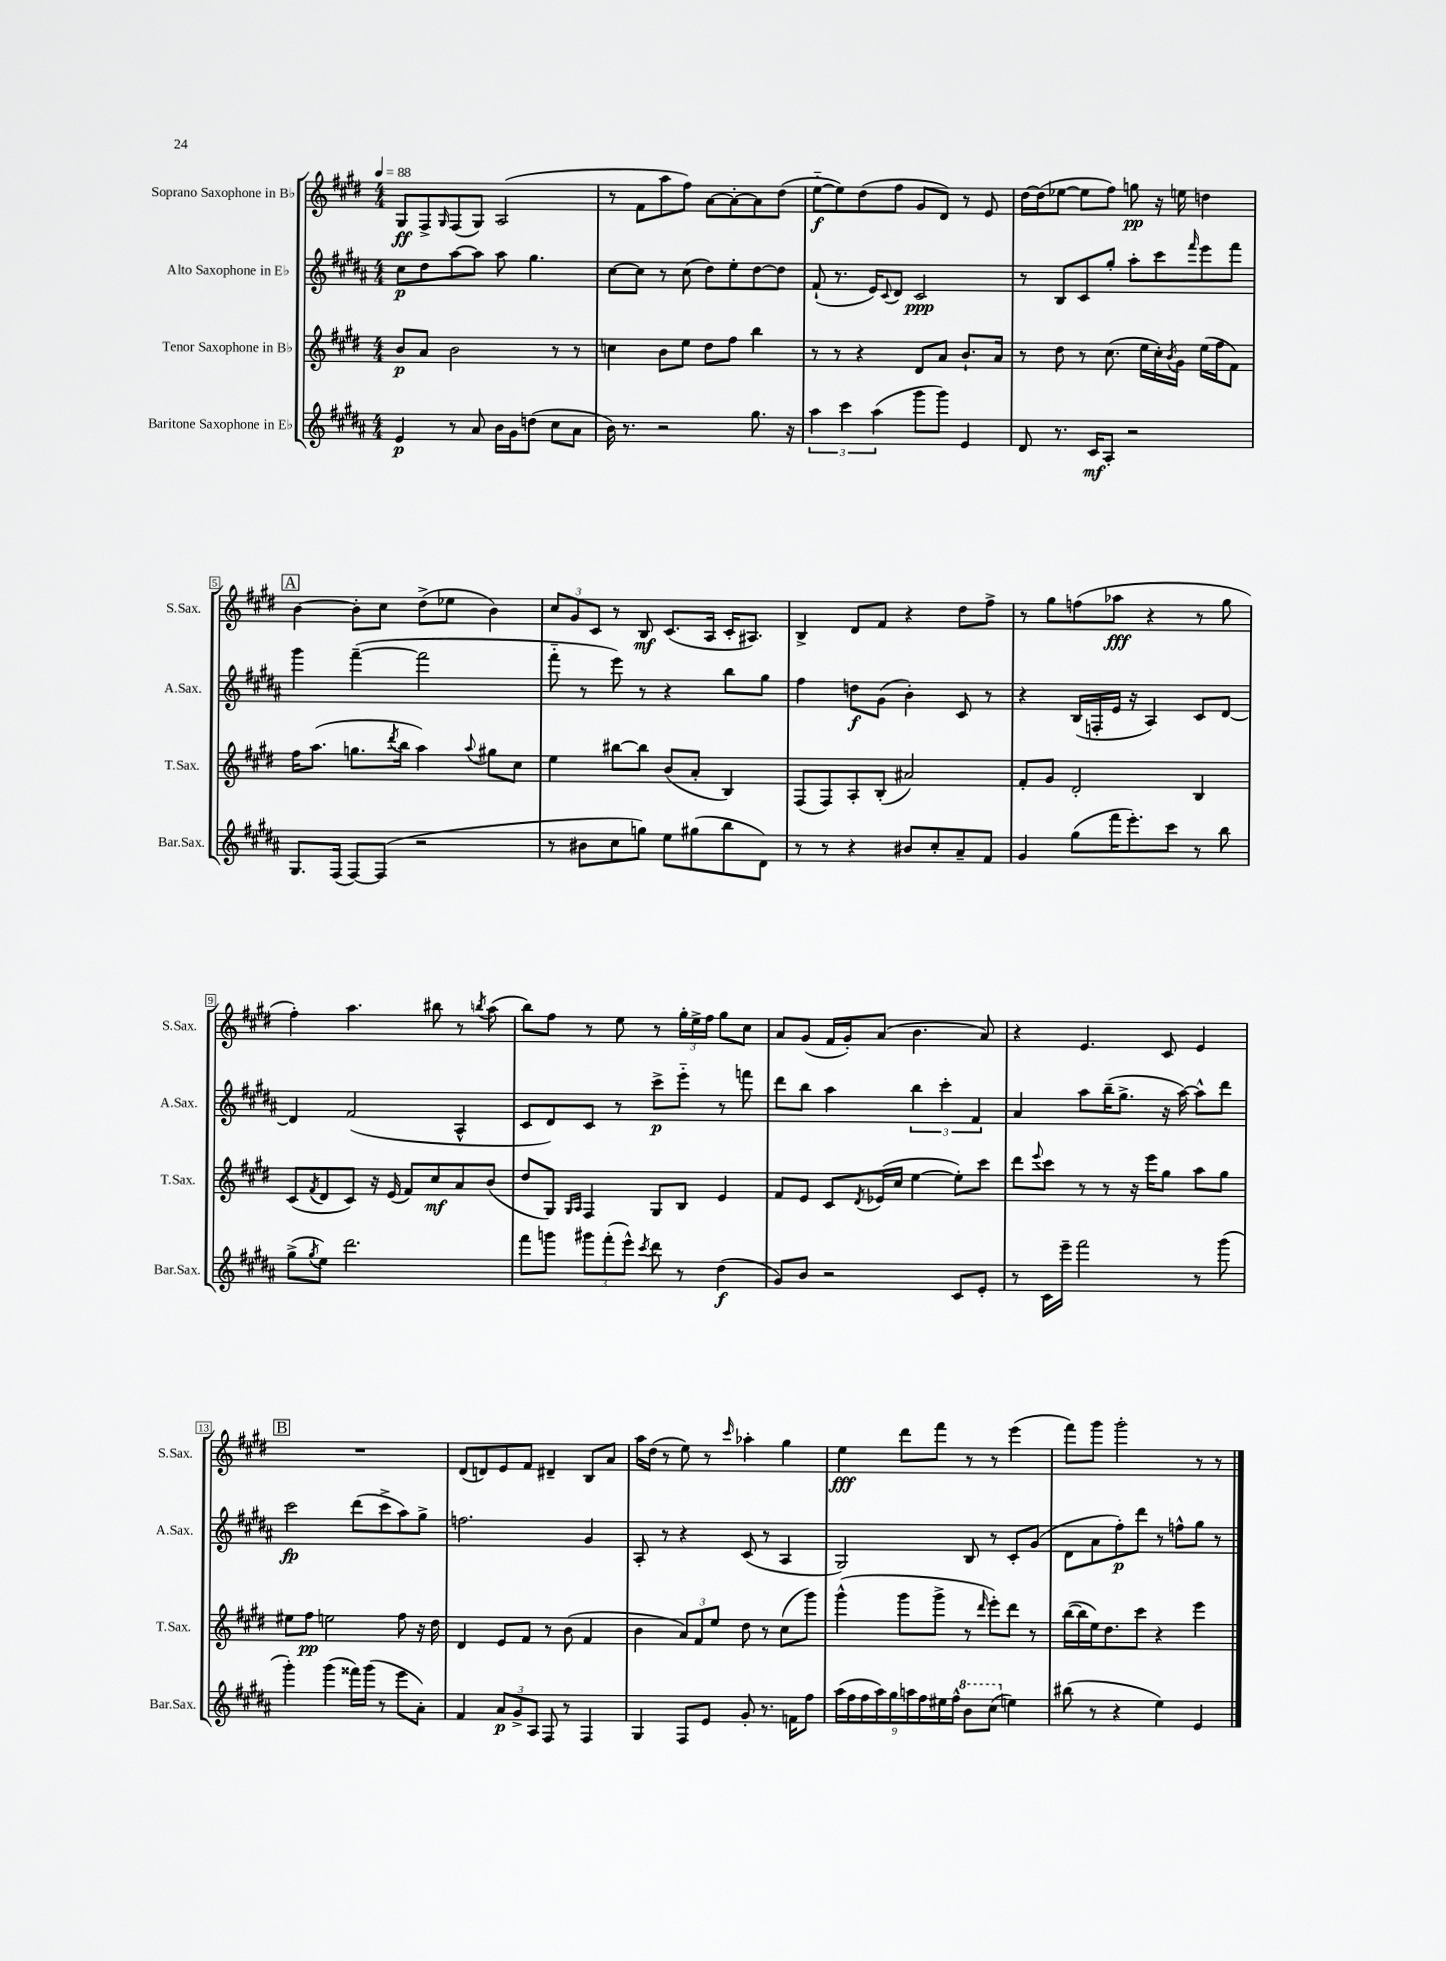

**kern	**dynam	**kern	**dynam	**kern	**dynam	**kern	**dynam
*part4	*part4	*part3	*part3	*part2	*part2	*part1	*part1
*staff4	*staff4	*staff3	*staff3	*staff2	*staff2	*staff1	*staff1
*I"Baritone Saxophone in E♭	*	*I"Tenor Saxophone in B♭	*	*I"Alto Saxophone in E♭	*	*I"Soprano Saxophone in B♭	*
*I'Bar.Sax.	*	*I'T.Sax.	*	*I'A.Sax.	*	*I'S.Sax.	*
*clefG2	*	*clefG2	*	*clefG2	*	*clefG2	*
*k[f#c#g#d#a#]	*	*k[f#c#g#d#]	*	*k[f#c#g#d#a#]	*	*k[f#c#g#d#]	*
*M4/4	*	*M4/4	*	*M4/4	*	*M4/4	*
*MM88	*	*MM88	*	*MM88	*	*MM88	*
=1	=1	=1	=1	=1	=1	=1	=1
4e/	p	8b/L	p	8cc#\L	p	8G#/L	ff
.	.	8a/J	.	8dd#\	.	8F#^/	.
.	.	.	.	.	.	16qqG#/	.
8r	.	2b\	.	[8aa#\	.	(8F#/	.
8a#/	.	.	.	8aa#\J]	.	8G#/J)	.
16b\LL	.	.	.	8aa#\	.	(2A/	.
16g#\J	.	.	.	.	.	.	.
(8ddn\J	.	.	.	4.gg#\	.	.	.
8cc#\L	.	8r	.	.	.	.	.
8a#\J	.	8r	.	.	.	.	.
=2	=2	=2	=2	=2	=2	=2	=2
16b\)	.	4ccn\	.	[8cc#\L	.	8r	.
8.r	.	.	.	.	.	.	.
.	.	.	.	8cc#\J]	.	8f#\L	.
2r	.	8b\L	.	8r	.	8aa\	.
.	.	8ee\J	.	(8cc#\	.	8ff#\J)	.
.	.	8dd#\L	.	8dd#\L)	.	[8a\L	.
.	.	8ff#\J	.	8ee'\	.	8a'\_	.
8.gg#\	.	4bb\	.	[8dd#\	.	8a\]	.
.	.	.	.	8dd#\J]	.	(8dd#\J	.
16r	.	.	.	.	.	.	.
=3	=3	=3	=3	=3	=3	=3	=3
6aa#\	.	8r	.	(8f#`/	.	[8ee\L	f
.	.	8r	.	8.r	.	8ee\])	.
6ccc#\	.	.	.	.	.	.	.
.	.	4r	.	.	.	(8dd#\	.
.	.	.	.	16e/KL)	.	.	.
(6aa#\	.	.	.	.	.	.	.
.	.	.	.	8qqc#/	.	.	.
.	.	.	.	8d#/J	.	8ff#\J	.
8ggg#\L	.	8d#/L	.	2c#/	ppp	8g#/L	.
8ggg#\J)	.	8a/J	.	.	.	8d#/J)	.
4e/	.	8.b`/L	.	.	.	8r	.
.	.	.	.	.	.	8e/	.
.	.	16a/Jk	.	.	.	.	.
=4	=4	=4	=4	=4	=4	=4	=4
8d#/	.	8r	.	8r	.	[16dd#\LL	.
.	.	.	.	.	.	(16dd#\J]	.
8.r	.	8dd#\	.	8B/L	.	[8ee-X\J	.
.	.	8r	.	8c#/	.	8ee-\L]	.
16c#/KL	mf	.	.	.	.	.	.
8A#'/J	.	(8.cc#\	.	8gg#'/J	.	8ff#\J)	.
2r	.	.	.	8aa#'\L	.	8ggn\	pp
.	.	16ee\LL	.	.	.	.	.
.	.	16cc#'\)	.	8ccc#\	.	16r	.
.	.	8qb/	.	.	.	.	.
.	.	16g#\JJ	.	.	.	16een\	.
.	.	.	.	16qqfff#/	.	.	.
.	.	(16ee\LL	.	8eee\	.	4ddn\	.
.	.	16ff#\J	.	.	.	.	.
.	.	8f#\J)	.	8fff#\J	.	.	.
!!LO:LB:g=z
!!LO:REH:place=s1:t=A
=5	=5	=5	=5	=5	=5	=5	=5
8.G#/L	.	16ff#\KL	.	4ggg#\	.	[4b\	.
.	.	(8.aa\J	.	.	.	.	.
(16F#/Jk	.	.	.	.	.	.	.
[8F#/L)	.	8.ggn\L	.	([4fff#~\	.	8b'\L]	.
(8F#/J]	.	.	.	.	.	8cc#\J	.
.	.	8qddd#/	.	.	.	.	.
.	.	16bb\Jk	.	.	.	.	.
2r	.	4aa\)	.	2fff#\]	.	(8dd#^\L	.
.	.	.	.	.	.	8ee-X\J	.
.	.	8qqaa/	.	.	.	.	.
.	.	8gg#X\L	.	.	.	4b\)	.
.	.	8cc#\J	.	.	.	.	.
=6	=6	=6	=6	=6	=6	=6	=6
8r	.	4ee\	.	8fff#\	.	12cc#/L	.
.	.	.	.	.	.	12g#/	.
8b#X\L	.	.	.	8r	.	.	.
.	.	.	.	.	.	12c#/J	.
8cc#\	.	[8bb#X\L	.	8eee\)	.	8r	.
8ggn\J)	.	8bb#\J]	.	8r	.	8B/	mf
8ee\L	.	(8b/L	.	4r	.	(8.c#/L	.
(8gg#X\	.	8a'/J	.	.	.	.	.
.	.	.	.	.	.	16A/Jk	.
8bb\	.	4B/)	.	8bb\L	.	16c#'/KL	.
.	.	.	.	.	.	8.A#X/J)	.
8d#\J)	.	.	.	8gg#\J	.	.	.
=7	=7	=7	=7	=7	=7	=7	=7
8r	.	(8F#/L	.	4ff#\	.	4B^/	.
8r	.	8F#/)	.	.	.	.	.
4r	.	8A'/	.	8ddn\L	f	8d#/L	.
.	.	(8B'/J	.	(8g#\J	.	8f#/J	.
8b#X/L	.	2a#X/)	.	4b'\)	.	4r	.
8cc#'/	.	.	.	.	.	.	.
8a#~/	.	.	.	8c#/	.	8dd#\L	.
8f#/J	.	.	.	8r	.	8ff#^\J	.
=8	=8	=8	=8	=8	=8	=8	=8
4g#/	.	8f#'/L	.	4r	.	8r	.
.	.	8g#/J	.	.	.	8gg#\L	.
(8gg#\L	.	2d#'/	.	(16B/LL	.	(8ffn\	.
.	.	.	.	16Fn'/	.	.	.
16fff#\K	.	.	.	16e/JJ	.	8aa-X\J	fff
8.eee'\)	.	.	.	16r	.	.	.
.	.	.	.	4A#/)	.	4r	.
8ccc#\J	.	.	.	.	.	.	.
8r	.	4B/	.	8c#/L	.	8r	.
8bb\	.	.	.	[8d#/J	.	8gg#\	.
!!LO:LB:g=z
=9	=9	=9	=9	=9	=9	=9	=9
(8gg#^\L	.	(8c#/L	.	4d#/]	.	4ff#'\)	.
8qgg#/	.	8qf#/	.	.	.	.	.
8ee\J)	.	8d#/	.	.	.	.	.
2.ddd#\	.	8c#/J)	.	(2f#/	.	4.aa\	.
.	.	16r	.	.	.	.	.
.	.	(16e/	.	.	.	.	.
.	.	8f#/L)	.	.	.	.	.
.	.	8cc#/	mf	.	.	8bb#X\	.
.	.	8a/	.	4A#^^/	.	8r	.
.	.	.	.	.	.	8qbbn/	.
.	.	(8b/J	.	.	.	(8aa\	.
=10	=10	=10	=10	=10	=10	=10	=10
8fff#\L	.	8dd#/L	.	8c#/L	.	8bb\L)	.
8gggn\J	.	8G#/J)	.	8d#/)	.	8ff#\J	.
.	.	16qqG#/LL	.	.	.	.	.
.	.	16qqA/JJ	.	.	.	.	.
12ggg#X\L	.	4F#/	.	8c#/J	.	8r	.
(12fff#'\	.	.	.	.	.	.	.
.	.	.	.	8r	.	8ee\	.
12eee^^\J)	.	.	.	.	.	.	.
8qccc#/	.	.	.	.	.	.	.
8ddd#\	.	8G#/L	.	8ccc#^\L	p	8r	.
8r	.	8B/J	.	8eee\J	.	24gg#'\LL	.
.	.	.	.	.	.	24ee^\	.
.	.	.	.	.	.	24ff#\JJ	.
(4dd#\	f	4e/	.	8r	.	8gg#\L	.
.	.	.	.	8fffn\	.	8cc#\J	.
=11	=11	=11	=11	=11	=11	=11	=11
8g#/L)	.	8f#/L	.	8ddd#\L	.	8a/L	.
8b/J	.	8e/J	.	8bb\J	.	(8g#/J	.
2r	.	8c#/L	.	4aa#\	.	16f#/LL	.
.	.	.	.	.	.	16g#'/J)	.
.	.	8qd#/	.	.	.	.	.
.	.	(16e-X/L	.	.	.	(8a/J	.
.	.	16cc#/JJ	.	.	.	.	.
.	.	[4ee\	.	6bb\	.	4.b\	.
.	.	.	.	6ccc#'\	.	.	.
8c#/L	.	8ee'\L])	.	.	.	.	.
.	.	.	.	6f#/	.	.	.
8e'/J	.	8ccc#\J	.	.	.	8a/)	.
=12	=12	=12	=12	=12	=12	=12	=12
8r	.	8ddd#\L	.	4a#/	.	4r	.
.	.	8qqeee/	.	.	.	.	.
16c#\LL	.	8ccc#\J	.	.	.	.	.
16eee~\JJ	.	.	.	.	.	.	.
2fff#\	.	8r	.	8aa#\L	.	4.e/	.
.	.	8r	.	(16bb~\K	.	.	.
.	.	.	.	8.gg#^\J	.	.	.
.	.	16r	.	.	.	.	.
.	.	16eee\KL	.	.	.	.	.
.	.	8gg#\J	.	16r	.	8c#/	.
.	.	.	.	[16aa#\)	.	.	.
8r	.	8aa\L	.	8aa#^^\L]	.	4e/	.
(8ggg#\	.	8gg#\J	.	8ddd#\J	.	.	.
!!LO:LB:g=z
!!LO:REH:place=s1:t=B
=13	=13	=13	=13	=13	=13	=13	=13
4ggg#'\)	.	8ee#X\L	.	2ccc#\	fp	1r	.
.	.	8ff#\J	pp	.	.	.	.
(4ggg#\	.	2een\	.	.	.	.	.
16fff##X\LL)	.	.	.	(8ddd#\L	.	.	.
(16ggg#\JJ	.	.	.	.	.	.	.
8r	.	.	.	8ccc#^\	.	.	.
8eee\L	.	8ff#\	.	8aa#\)	.	.	.
8a#'\J)	.	16r	.	8gg#^\J	.	.	.
.	.	16dd#\	.	.	.	.	.
=14	=14	=14	=14	=14	=14	=14	=14
4f#/	.	4d#/	.	2.ffn\	.	(8d#/L	.
.	.	.	.	.	.	8dn/)	.
12a#/L	p	8e/L	.	.	.	8e/	.
12g#^/	.	.	.	.	.	.	.
.	.	8f#/J	.	.	.	8f#/J	.
12A#/J	.	.	.	.	.	.	.
8F#/	.	8r	.	.	.	4d#X~/	.
8r	.	(8b\	.	.	.	.	.
4F#/	.	4f#/	.	4g#/	.	8B/L	.
.	.	.	.	.	.	8a/J	.
=15	=15	=15	=15	=15	=15	=15	=15
4G#/	.	4b\	.	8A#'/	.	16aa\LL	.
.	.	.	.	.	.	(16dd#\JJ	.
.	.	.	.	8r	.	8r	.
8F#/L	.	12a/L)	.	4r	.	8ee\)	.
.	.	12f#/	.	.	.	.	.
8e/J	.	.	.	.	.	8r	.
.	.	12ee/J	.	.	.	.	.
.	.	.	.	.	.	16qqccc#/	.
8g#'/	.	8dd#\	.	(8c#/	.	4aa-X'\	.
8.r	.	8r	.	8r	.	.	.
.	.	(8cc#\L	.	4A#/	.	4gg#\	.
16fn\KL	.	.	.	.	.	.	.
8ff#\J	.	8ggg#\J)	.	.	.	.	.
=16	=16	=16	=16	=16	=16	=16	=16
(18aa#\LL	.	(4ggg#^^\	.	2G#/)	.	4ee\	fff
18ff#\	.	.	.	.	.	.	.
18ff#\	.	.	.	.	.	.	.
18aa#\)	.	.	.	.	.	.	.
18gg#\	.	.	.	.	.	.	.
.	.	8ggg#\L	.	.	.	8ddd#\L	.
18aan\	.	.	.	.	.	.	.
18ff#\	.	.	.	.	.	.	.
.	.	8ggg#^\J	.	.	.	8fff#\J	.
18ee#X\	.	.	.	.	.	.	.
18ff#^^\JJ	.	.	.	.	.	.	.
*8va	*	*	*	*	*	*	*
8bb\L	.	8r	.	8B/	.	8r	.
.	.	16qqddd#/	.	.	.	.	.
(8ccc#\J	.	8eee'\L)	.	8r	.	8r	.
*X8va	*	*	*	*	*	*	*
4een\)	.	8ddd#\J	.	8c#'/L	.	(4eee\	.
.	.	8r	.	(8g#/J	.	.	.
=17	=17	=17	=17	=17	=17	=17	=17
(8bb#X\	.	([16bb\LL	.	8d#\L	.	8fff#\L)	.
.	.	16bb\]	.	.	.	.	.
8r	.	16ee\J)	.	8a#\	.	8ggg#\J	.
.	.	8.dd#\	.	.	.	.	.
4r	.	.	.	8ff#'\)	p	2ggg#'\	.
.	.	8ccc#\J	.	8ddd#\J	.	.	.
4ee\)	.	4r	.	8r	.	.	.
.	.	.	.	8ffn^^\L	.	.	.
4e/	.	4eee\	.	8gg#\J	.	8r	.
.	.	.	.	8r	.	8r	.
==	==	==	==	==	==	==	==
*-	*-	*-	*-	*-	*-	*-	*-
